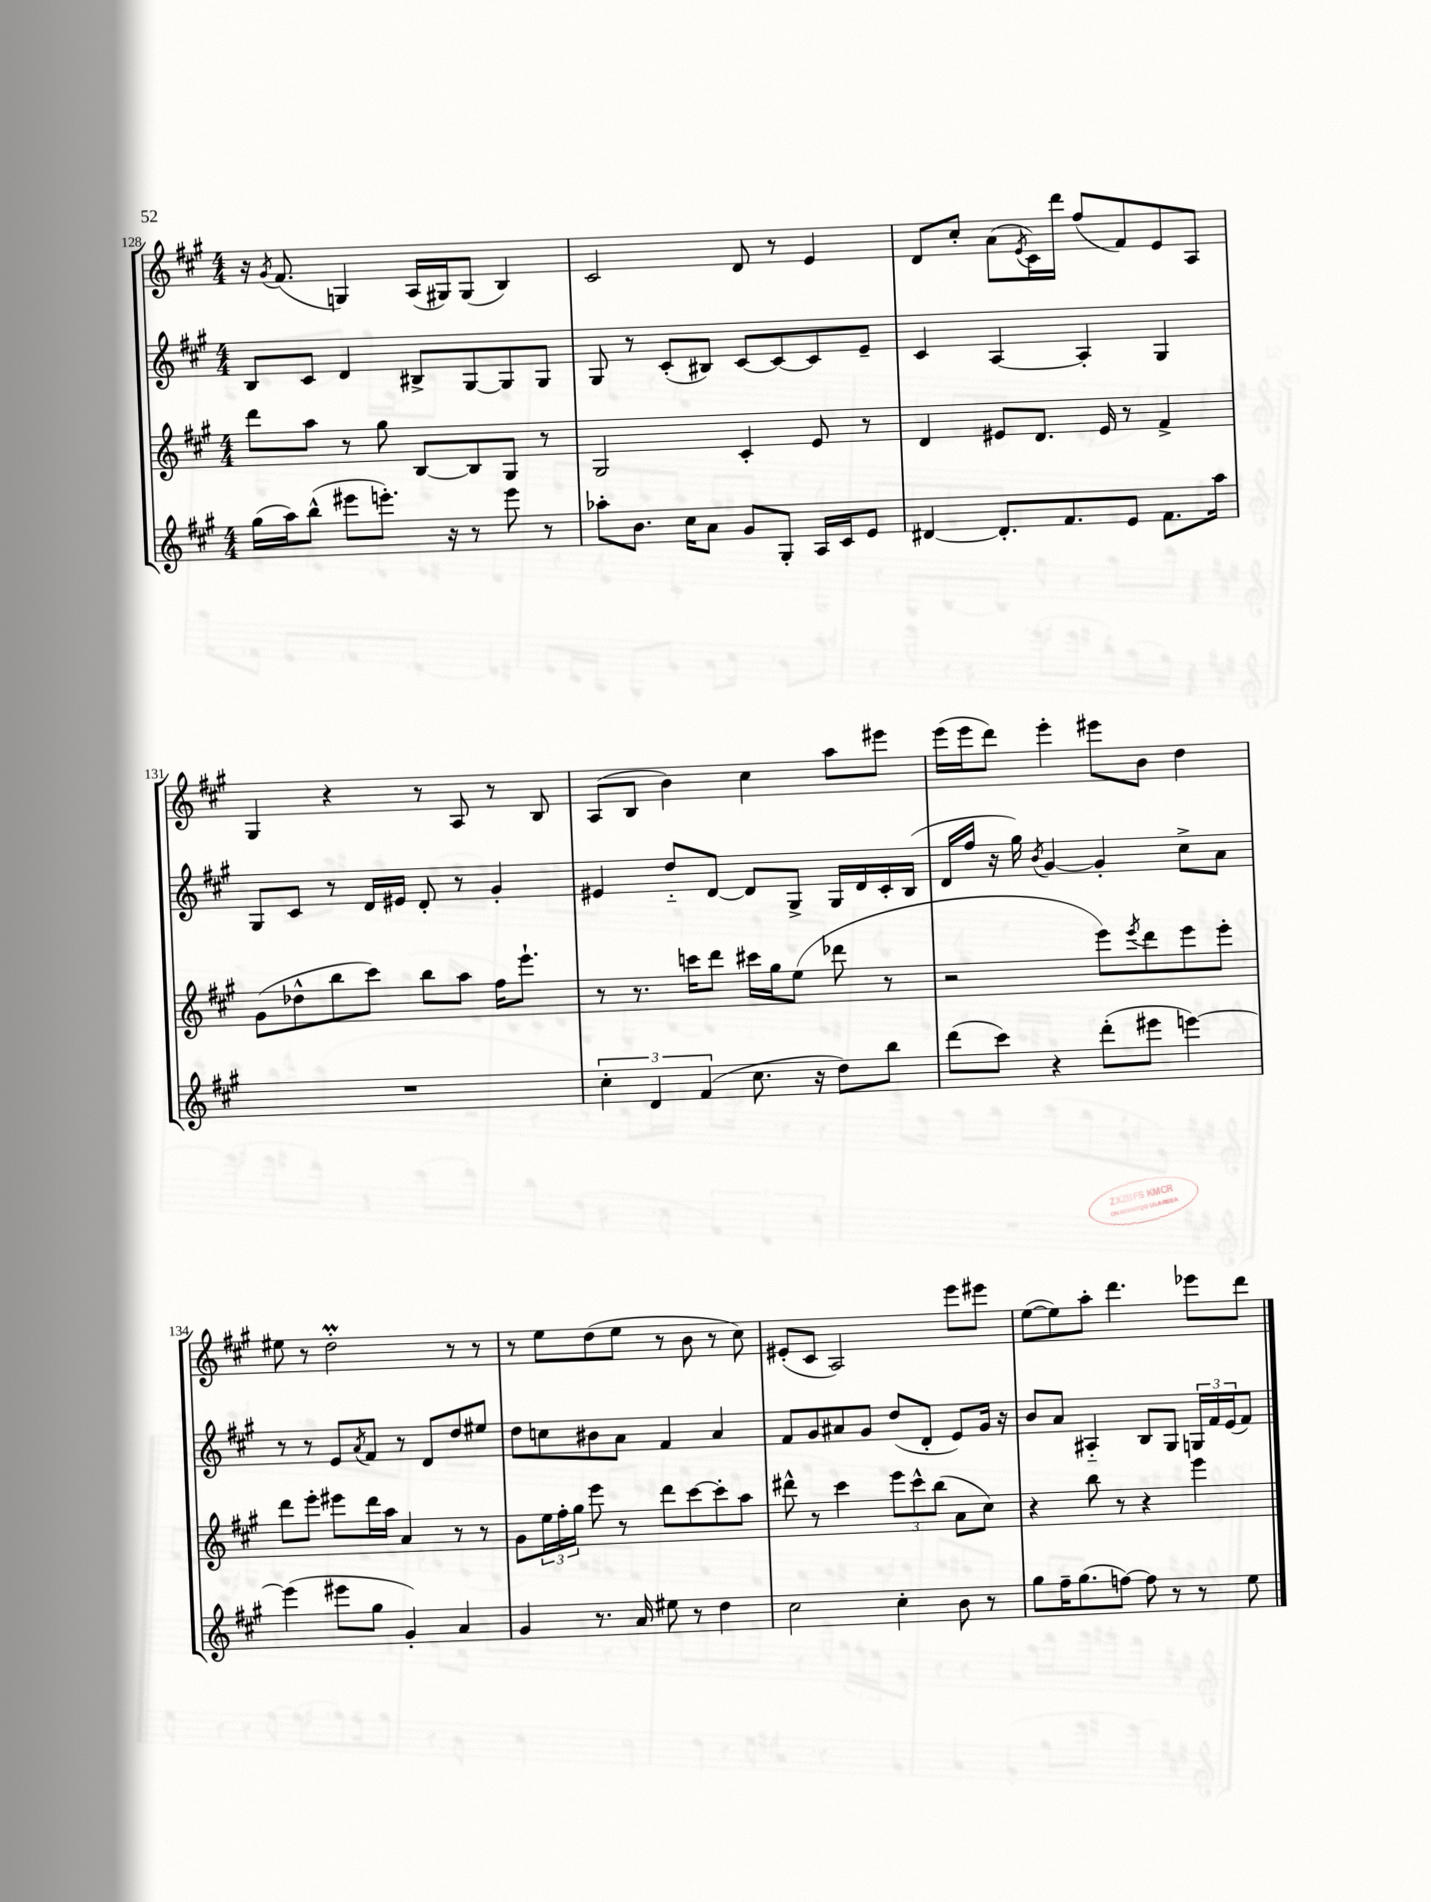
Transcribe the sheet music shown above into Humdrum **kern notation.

**kern	**kern	**kern	**kern
*staff4	*staff3	*staff2	*staff1
*clefG2	*clefG2	*clefG2	*clefG2
*k[f#c#g#]	*k[f#c#g#]	*k[f#c#g#]	*k[f#c#g#]
*M4/4	*M4/4	*M4/4	*M4/4
(16gg#	8ddd	8B	16r
.	.	.	8qg#
16aa)	.	.	(8.f#
(8bb^^	8aa	8c#	.
8eee#	8r	4d	4G)
8.eee')	8gg#	.	.
.	[8B	8B#^	(16A
16r	.	.	16G#)
8r	8B]	[8G#	(8G#
8eee	8G#	8G#]	4B)
8r	8r	8G#	.
=	=	=	=
8aa-'	2G#	8G#	2c#
8.b	.	8r	.
.	.	(8c#'	.
16cc#	.	.	.
8a	.	8B#)	.
8g#	4c#'	[8c#	8d
8G#'	.	8c#_	8r
16A	8e	8c#]	4e
16c#	.	.	.
8e	8r	8e~	.
=	=	=	=
[4d#	4d	4c#	8d
.	.	.	8cc#'
8.d#']	8e#	[4A	(8a
.	.	.	8qe
.	8.d	.	16c#)
8.f#	.	.	16ddd
.	.	4A']	(8ff#
.	16e#	.	.
8e	8r	.	8f#)
8.f#	4f#^	4G#	8e
.	.	.	8A
16aa	.	.	.
=	=	=	=
1r	(8g#	8G#	4G#
.	8dd-^^	8c#	.
.	8bb	8r	4r
.	8ccc#)	16d	.
.	.	16e#	.
.	8bb	8d'	8r
.	8aa	8r	8A
.	16ff#	4g#'	8r
.	8.eee`	.	.
.	.	.	8B
=	=	=	=
6cc#'	8r	4e#	(8A
.	8.r	.	8B
6d	.	.	.
.	.	8dd'~	4b)
.	16ccc	.	.
(6f#	.	.	.
.	8ddd	[8d	.
8.cc#	16ccc#	8d]	4cc#
.	16gg#	.	.
.	(8ee	8G#^	.
16r	.	.	.
8dd)	8ddd-	16G#	8aa
.	.	16d	.
8bb	8r	16c#'	8eee#
.	.	(16B	.
=	=	=	=
(8ddd	2r	16d	(16eee
.	.	16ff#	16eee
8ccc#)	.	16r	8ddd)
.	.	16gg#)	.
.	.	8qb	.
4r	.	[4g#	4eee'
(8ddd'	8eee)	4g#']	8eee#
.	8qeee	.	.
8eee#	8ddd	.	8b
[4eee)	8eee	8cc#^	4dd
.	8eee'	8a	.
=	=	=	=
(4eee]	8ddd	8r	8ee#
.	8eee'	8r	8r
8eee#	8eee#	8e	2dd'
.	.	8qa	.
8gg#	16ddd	8f#	.
.	16aa	.	.
4g#')	4a	8r	.
.	.	8d	.
4a	8r	8dd	8r
.	8r	8ee#	8r
=	=	=	=
4g#	8g#	8dd	8r
.	24ee	8cc	8ee
.	24ff#'	.	.
.	24gg#	.	.
8.r	8eee	8b#	(8dd
.	8r	8a	8ee
16a	.	.	.
8ee#	8ddd	4f#	8r
8r	[8ccc#	.	8b
4dd	8ccc#']	4a	8r
.	8aa	.	8cc#)
=	=	=	=
2cc#	8ddd#^^	8f#	(8e#'
.	8r	8g#	8c#
.	4ccc#	8a#	2A)
.	.	8g#	.
4cc#'	12eee	(8dd	.
.	12ccc#^^	.	.
.	.	8d'	.
.	(12bb	.	.
8b	8a	8e)	8eee
8r	8cc#)	16g#	8eee#
.	.	16r	.
=	=	=	=
8gg#	4r	8b	([8ee
16ff#~	.	8a	8ee])
(8.gg#	.	.	.
.	8bb	4A#'~	8aa'
[8ff)	8r	.	4.ddd
8ff]	4r	8B	.
8r	.	8G#	.
8r	4eee	24G	8eee-
.	.	24f#	.
.	.	(24e	.
8ee	.	8f#)	8ddd
==	==	==	==
*-	*-	*-	*-
